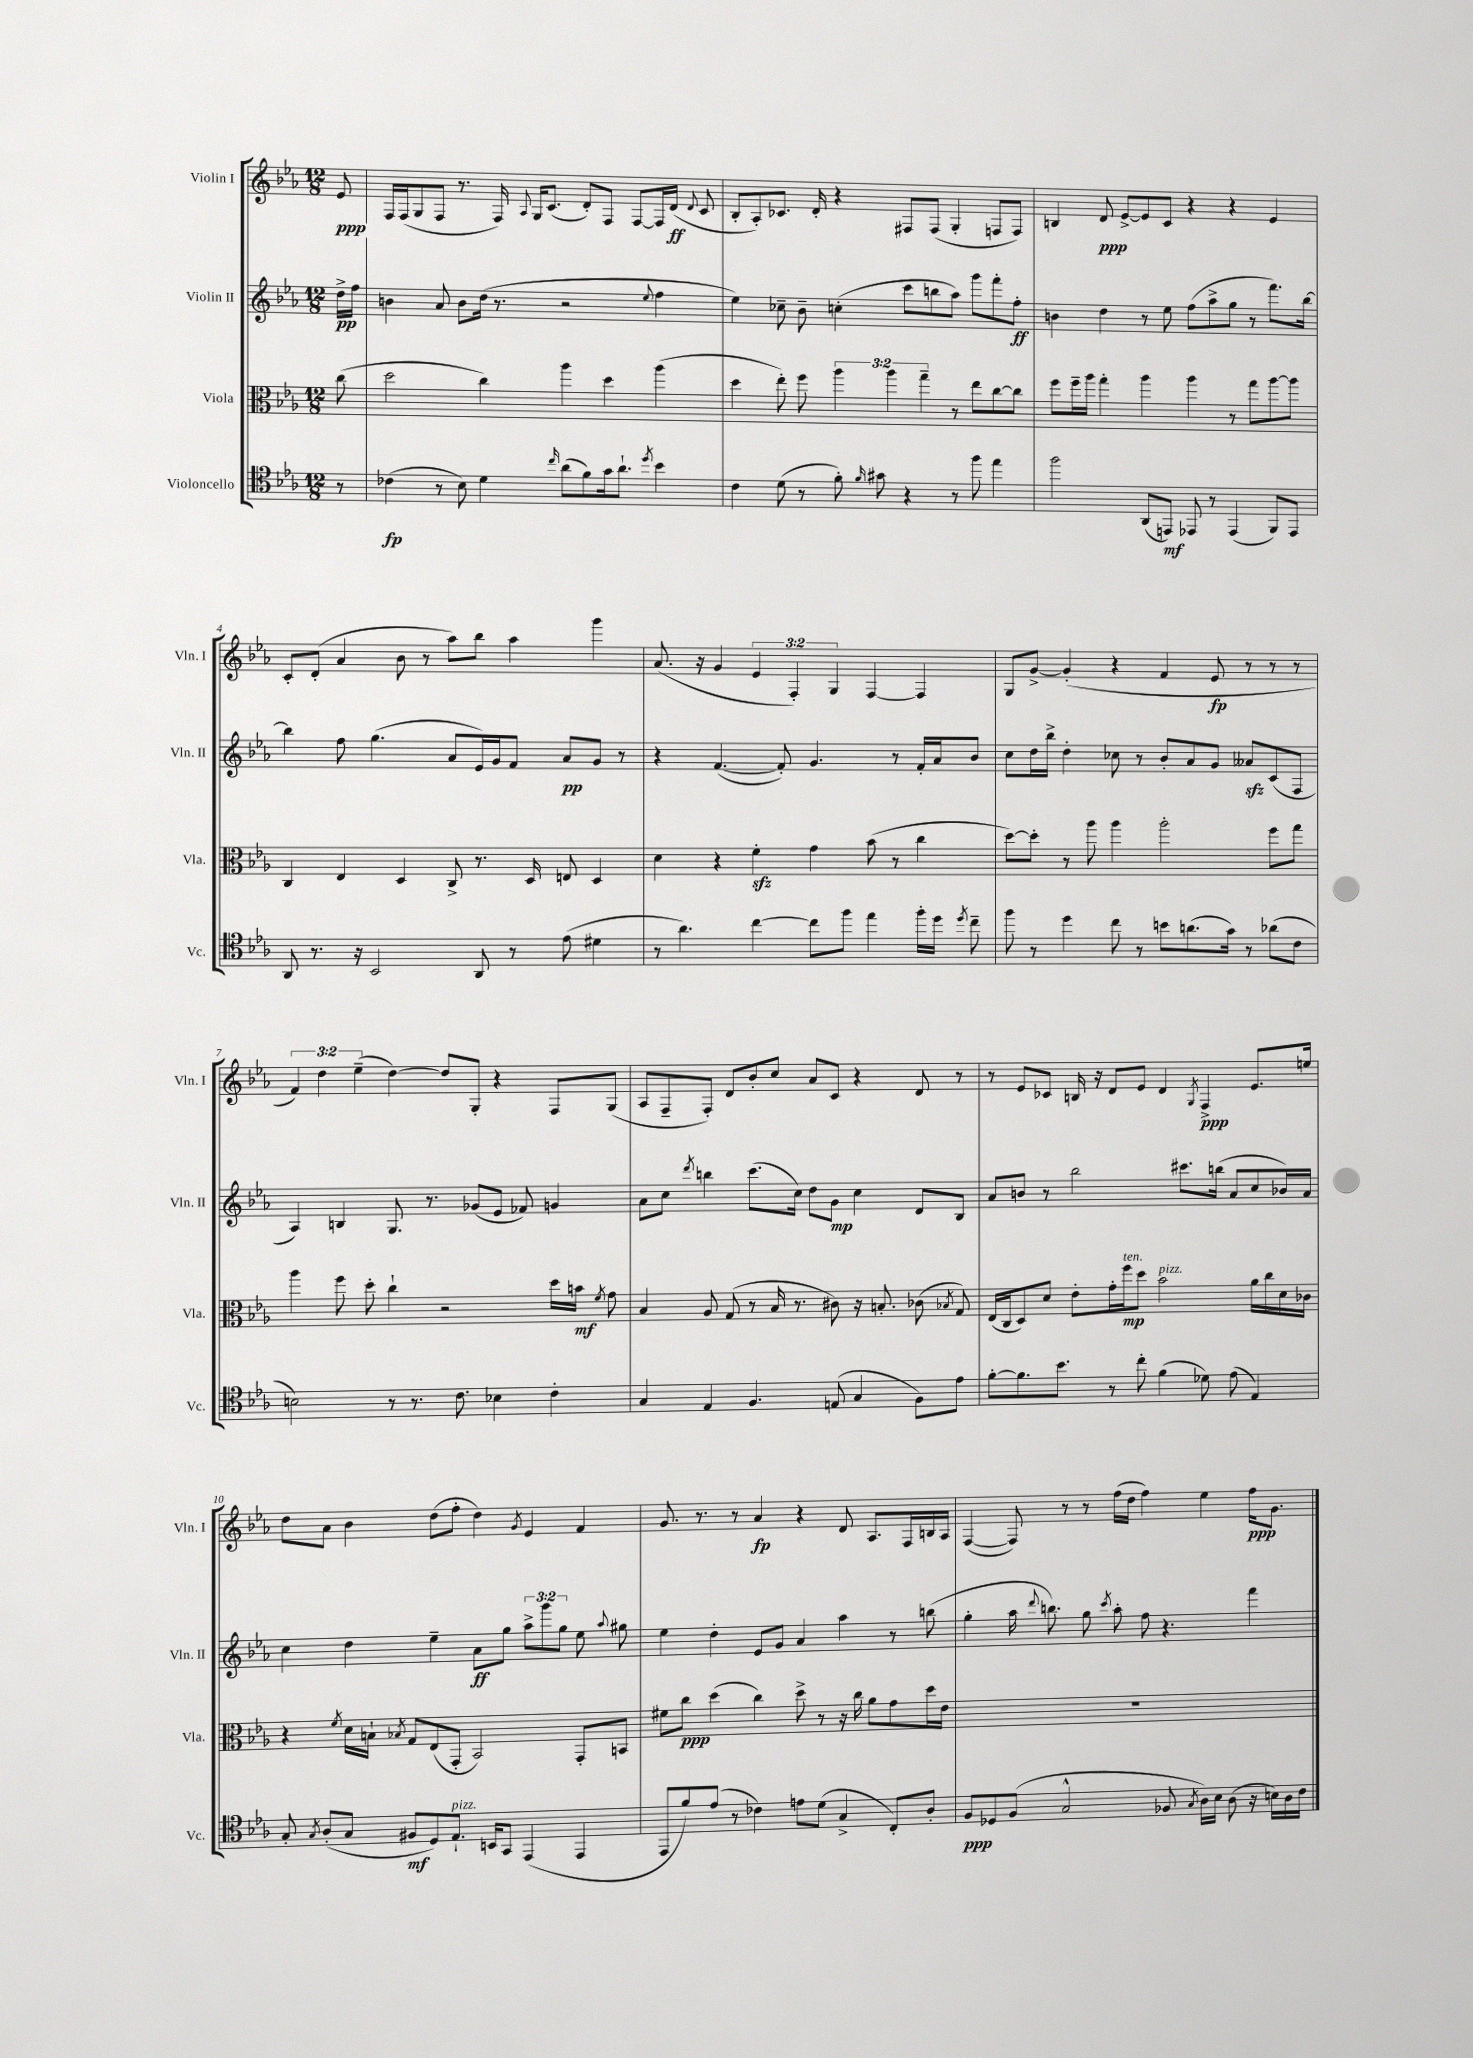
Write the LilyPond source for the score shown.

<<
\new StaffGroup <<
\new Staff = "s0" \with { instrumentName = "Violin I" shortInstrumentName = "Vln. I" } {
    \clef treble \key ees \major \numericTimeSignature \time 12/8 \override Staff.TupletNumber.text = #tuplet-number::calc-fraction-text \partial 8
    \autoBeamOff ees'8\ppp |
    f16[ f16( g8 f8] r8. f16) \appoggiatura { aes8 } g16[ c'8.]( d'8[-.) f8] f8[~ f16 d'16]\ff( \appoggiatura { d'8 } c'8 |
    bes8[-. aes8-.) ces'8.] d'16-. r4 fis8[ fis8]( g4-. f8[ f8]) |
    b4 d'8\ppp ees'8[~-> ees'8 c'8] r4 r4 ees'4 |
    c'8[-. d'8]-.( aes'4 bes'8 r8 aes''8[) bes''8] aes''4 g'''4 |
    aes'8.( r16 g'4 \tuplet 3/2 { ees'4 f4-.) g4 } f4~ f4 |
    g8[ g'8]~-> g'4-.( r4 f'4 ees'8\fp r8 r8 r8 |
    \tuplet 3/2 { f'4) d''4 ees''4--( } d''4~) d''8[ g8]-. r4 f8[ g8]( |
    aes8[ f8-- f8]-.) d'8[ bes'8-. c''8] aes'8[ c'8] r4 d'8 r8 |
    r8 ees'8[ ces'8] b16 r16 d'8[ ees'8] d'4 \acciaccatura { g8 } f4->\ppp ees'8.[ e''16] |
    d''8[ aes'8] bes'4 d''8[( f''8]-. d''4) \acciaccatura { g'8 } ees'4 f'4 |
    g'8. r8. r8 aes'4\fp r4 d'8 aes8.[ f16 b16 aes16] |
    f4~( f8) r8 r8 f''16[( d''16] f''4) ees''4 f''16[\ppp g'8.] \bar "|." |
}
\new Staff = "s1" \with { instrumentName = "Violin II" shortInstrumentName = "Vln. II" } {
    \clef treble \key ees \major \numericTimeSignature \time 12/8 \override Staff.TupletNumber.text = #tuplet-number::calc-fraction-text \partial 8
    \autoBeamOff d''16[->\pp f''16] |
    b'4 aes'8 b'8[ d''16]( r8. r2 \appoggiatura { ees''8 } f''4 |
    ees''4) ces''8-- bes'8-- c''4-.( c'''8[ b''8 aes''8]) g'''8[ f'''8-. f''8]-.\ff |
    b'4 d''4 r8 ees''8 f''8[( aes''8-> g''8] r8 f'''8.[) bes''16]~ |
    bes''4 f''8 g''4.( aes'8[ ees'16) g'16 f'8] aes'8[\pp g'8] r8 |
    r4 f'4.~( f'8-.) g'4. r8 f'16[-. aes'16 bes'8] |
    c''8[ d''16 bes''16]-> d''4-. ces''8 r8 bes'8[-. aes'8 g'8] aeses'8[\sfz c'8( f8] |
    aes4) b4 g8. r8. ges'8[( ees'8] fes'8) g'4 |
    aes'8[ c''8] \acciaccatura { d'''8 } b''4 c'''8.[( c''16]) d''8[ g'8]\mp c''4 d'8[ bes8] |
    aes'8[ b'8] r8 bes''2 cis'''8.[ b''16]( aes'8[ c''8 bes'16) aes'16] |
    c''4 d''4 ees''4-- aes'8[\ff g''8] \tuplet 3/2 { aes''8[-> g'''8 g''8] } ees''8 \appoggiatura { aes''8 } gis''8 |
    ees''4 d''4-. ees'8[ g'8] aes'4 aes''4 r8 b''8( |
    g''4-. aes''16 \appoggiatura { d'''8 } b''8.) g''8 \acciaccatura { c'''8 } aes''8-. f''8 r4. f'''4 \bar "|." |
}
\new Staff = "s2" \with { instrumentName = "Viola" shortInstrumentName = "Vla." } {
    \clef alto \key ees \major \numericTimeSignature \time 12/8 \override Staff.TupletNumber.text = #tuplet-number::calc-fraction-text \partial 8
    \autoBeamOff c''8( |
    d''2 c''4) aes''4 d''4 aes''4( |
    d''4 ees''8-.) f''8 \tuplet 3/2 { aes''4 aes''4 g''4-- } r8 ees''8[ c''8~ c''8] |
    f''8[ f''16-- aes''16] g''4-. aes''4 aes''4 r8 g''8[ aes''8~ aes''8] |
    c4 ees4 d4 c8-> r8. d16 e8 d4 |
    d'4 r4 f'4-.\sfz g'4 bes'8( r8 c''4 |
    d''8[~) d''8]-. r8 aes''8 aes''4 aes''2-. f''8[ g''8] |
    aes''4 f''8 d''8-. c''4-! r2 d''16[ b'16]\mf \acciaccatura { f'8 } g'8 |
    bes4 aes8 g8( r8 bes16 r8. cis'8) r16 b8.-. ces'8( \acciaccatura { bes8 } g8) |
    ees16[( c16 d8) d'8] ees'8[-. g'16-. f''16\mp^\markup { \italic "ten." } d''8] bes'2^\markup { \italic "pizz." } aes'16[ c''16 d'16 ces'16] |
    r4 \acciaccatura { f'8 } d'16[ b16]-! \acciaccatura { bes8 } g8[ ees8( g,8]-. bes,2) g,8[-. b,8] |
    fis'8[ c''8]\ppp d''4( c''4) d''8-> r8 r16 c''16 aes'8[ g'8 d''16 ees'16] |
    R1. \bar "|." |
}
\new Staff = "s3" \with { instrumentName = "Violoncello" shortInstrumentName = "Vc." } {
    \clef tenor \key ees \major \numericTimeSignature \time 12/8 \partial 8
    \autoBeamOff r8 |
    ces'4\fp( r8 bes8) d'4 \grace { c''16 } aes'8[( f'8) g'16 aes'8.]-! \acciaccatura { d''8 } bes'4 |
    c'4 d'8( r8 f'8-.) \grace { f'16 } gis'8 r4 r8 f''8 ees''4 |
    f''2 aes,8[( e,8]\mf) ees,8 r8 ees,4( f,8[) ees,8] |
    aes,8 r8. r16 bes,2 aes,8 r8 ees'8( dis'4 |
    r8 aes'4.) c''4~ c''8[ f''8] ees''4 f''16[-. d''16] \acciaccatura { d''8 } c''8-- |
    f''8 r8 d''4 c''8 r8 b'8[ a'8.( g'16]) r8 aes'8[( c'8] |
    b2) r8 r8. c'8. bes4 c'4-. |
    g4 ees4 f4. e8( g4 f8[) ees'8] |
    f'8[~-. f'8. bes'8.] r8 c''8-. f'4( des'8) ees'8( ees4) |
    g8-. \acciaccatura { g8 } aes8[-.( g8] fis8[\mf d8) ees8.]-!^\markup { \italic "pizz." } b,16[ g,8] ees,4( ees,4 |
    ees,8[ f'8) ees'8]( r8 ces'4) e'8[ d'8]( g4-> c8[-.) aes8]-. |
    f8[\ppp des8 f8]( g2-^ fes8 \acciaccatura { g8 } aes16[) bes16] aes8( r16 b16[) aes16 c'16] \bar "|." |
}
>>
>>
